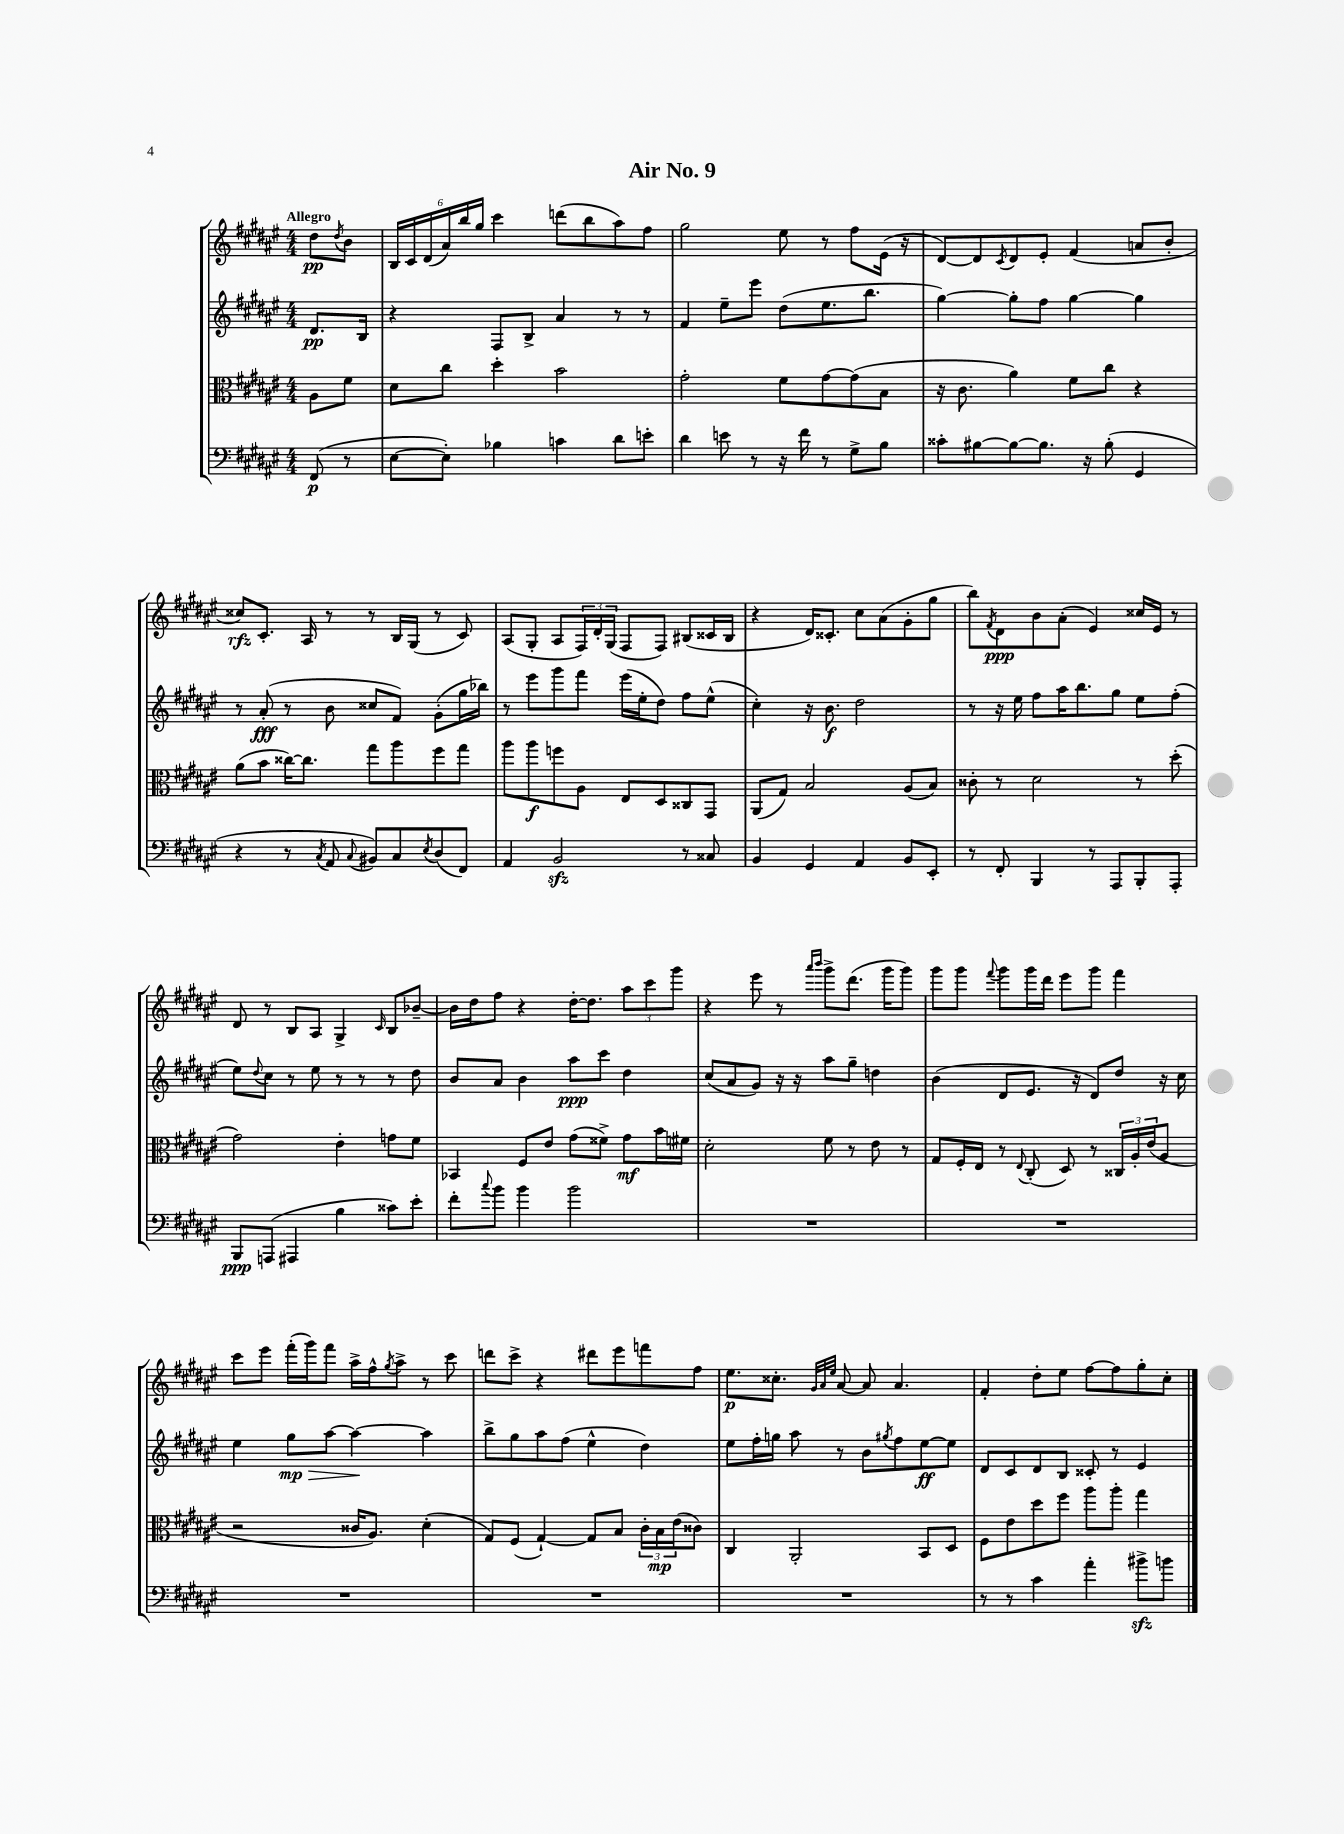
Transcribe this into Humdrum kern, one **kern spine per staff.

**kern	**kern	**kern	**kern
*staff4	*staff3	*staff2	*staff1
*clefF4	*clefC3	*clefG2	*clefG2
*k[f#c#g#d#a#e#]	*k[f#c#g#d#a#e#]	*k[f#c#g#d#a#e#]	*k[f#c#g#d#a#e#]
*M4/4	*M4/4	*M4/4	*M4/4
(8FF#	8A#	8.d#	8dd#
.	.	.	8qdd#
8r	8f#	.	8b
.	.	16B	.
=	=	=	=
[8E#	8d#	4r	24B
.	.	.	24c#
.	.	.	(24d#
8E#'])	8cc#	.	24a#)
.	.	.	24bb
.	.	.	24gg#
4B-	4dd#'	8F#	4ccc#
.	.	8B^	.
4c	2b	4a#	(8ddd
.	.	.	8bb
8d#	.	8r	8aa#)
8e'	.	8r	8ff#
=	=	=	=
4d#	2g#'	4f#	2gg#
8e	.	8ee#~	.
8r	.	8eee#	.
16r	8f#	(8dd#	8ee#
16f#	.	.	.
8r	[8g#	8.ee#	8r
8G#^	(8g#]	.	8ff#
.	.	8.bb	.
8B	8B	.	(16e#
.	.	.	16r
=	=	=	=
8c##'	16r	[4gg#)	[8d#)
.	8.c#	.	.
[8B#	.	.	8d#]
.	.	.	8qc#
8B#_	4a#)	8gg#']	8d#
8.B#]	.	8ff#	8e#'
.	8f#	[4gg#	(4f#
16r	.	.	.
(8B#'	8cc#	.	.
4GG#	4r	4gg#]	8a
.	.	.	8b'
=	=	=	=
4r	(8a#	8r	8cc##)
.	8b	(8a#'	8.c#'
8r	[16cc##)	8r	.
.	8.cc##]	.	16A#
8qC#	.	.	.
8AA#	.	8b	8r
8qqC#	.	.	.
8BB#)	8gg#	8cc##	8r
8C#	8aa#	8f#)	16B
.	.	.	(16G#
8qE#	.	.	.
(8D#	8ff#	(8g#'	8r
8FF#)	8gg#	16gg#	8c#)
.	.	16bb-)	.
=	=	=	=
4AA#	8aa#	8r	(8A#
.	8aa#	8eee#	8G#'
2BB	8ff	8ggg#	8A#
.	8A#	8fff#	24F#)
.	.	.	24d#'
.	.	.	(24G#
.	8E#	(16eee#	8F#
.	.	16ee#'	.
.	8D#	8dd#)	8F#)
8r	8C##	8ff#	(8B#
8C##	8GG#	(8ee#^^	16c##
.	.	.	16B#
=	=	=	=
4BB	(8AA#	4cc#')	4r
.	8G#)	.	.
4GG#	2B	16r	16d#)
.	.	8.b	8.c##'
4AA#	.	2dd#	8cc#
.	.	.	(8a#
8BB	(8A#	.	8g#'
8EE#'	8B)	.	8gg#
=	=	=	=
8r	8c##'	8r	8bb)
.	.	.	8qf#
8FF#'	8r	16r	8d#
.	.	16ee#	.
4BBB	2d#	8ff#	8b
.	.	16aa#	(8a#'
.	.	8.bb	.
8r	.	.	4e#)
8AAA#	.	8gg#	.
8BBB'	8r	8ee#	16cc##
.	.	.	16e#
8AAA#'	(8dd#'	(8ff#'	8r
=	=	=	=
8BBB	2g#)	8ee#)	8d#
.	.	8qqdd#	.
(8AAA	.	8cc#	8r
4AAA#	.	8r	8B
.	.	8ee#	8A#
4B	4e#'	8r	4G#^
.	.	8r	.
.	.	.	16qqc#
8c##)	8g	8r	8B
8e#'	8f#	8dd#	[8b-~
=	=	=	=
8f#'	4BB-	8b	16b-]
.	.	.	16dd#
8qqcc#	.	.	.
8b	.	8a#	8ff#
4b	8F#	4b	4r
.	8e#	.	.
2b	(8g#	8aa#	[16dd#'
.	.	.	8.dd#]
.	8f##^)	8ccc#	.
.	8g#	4dd#	12aa#
.	.	.	12ccc#
.	16b	.	.
.	.	.	12ggg#
.	16f#	.	.
=	=	=	=
1r	2d#'	(8cc#	4r
.	.	8a#	.
.	.	8g#)	8eee#
.	.	16r	8r
.	.	16r	.
.	.	.	16qqaaa#
.	.	.	16qqbbb
.	8f#	8aa#	8ggg#^
.	8r	8gg#~	(8.ddd#
.	8e#	4dd	.
.	.	.	16ggg#
.	8r	.	8ggg#)
=	=	=	=
1r	8G#	(4b	8ggg#
.	16F#'	.	8ggg#
.	16E#	.	.
.	.	.	8qqfff#
.	8r	8d#	8ggg#
.	8qqE#	.	.
.	(8C#'	8.e#	16ggg#
.	.	.	16ddd#
.	8D#)	.	8eee#
.	.	16r	.
.	8r	8d#)	8ggg#
.	24C##	8dd#	4fff#
.	24A#'	.	.
.	(24e#	.	.
.	8A#	16r	.
.	.	16cc#	.
=	=	=	=
1r	2r	4ee#	8ccc#
.	.	.	8eee#
.	.	8gg#	(16fff#'
.	.	.	16ggg#)
.	.	[8aa#	8fff#
.	16c##	4aa#_	16aa#^
.	8.A#)	.	16ff#^^
.	.	.	8qgg#
.	.	.	8aa#^
.	(4d#'	4aa#]	8r
.	.	.	8ccc#
=	=	=	=
1r	8G#)	8bb^	8ddd
.	(8F#	8gg#	8ccc#^
.	[4G#`)	8aa#	4r
.	.	(8ff#	.
.	8G#]	4ee#^^	8ddd#
.	8B	.	8eee#
.	24c#'	4dd#)	8fff
.	24B	.	.
.	(24e#	.	.
.	8c##)	.	8ff#
=	=	=	=
1r	4C#	8ee#	8.ee#
.	.	16ff#'	.
.	.	16gg	8.cc##'
.	2AA#'	8aa#	.
.	.	.	32qqg#
.	.	.	32qqa#
.	.	.	32qqee#
.	.	8r	[8a#
.	.	8b	8a#]
.	.	8qgg#	.
.	.	8ff#	4.a#
.	8BB	[8ee#	.
.	8D#	8ee#]	.
=	=	=	=
8r	8F#	8d#	4f#'
8r	8e#	8c#	.
4c#	8dd#	8d#	8dd#'
.	8ff#	8B	8ee#
4a#'	8aa#	8c##'	[8ff#
.	8aa#'	8r	8ff#]
8b#^	4gg#	4e#	8gg#'
8b	.	.	8cc#'
==	==	==	==
*-	*-	*-	*-
